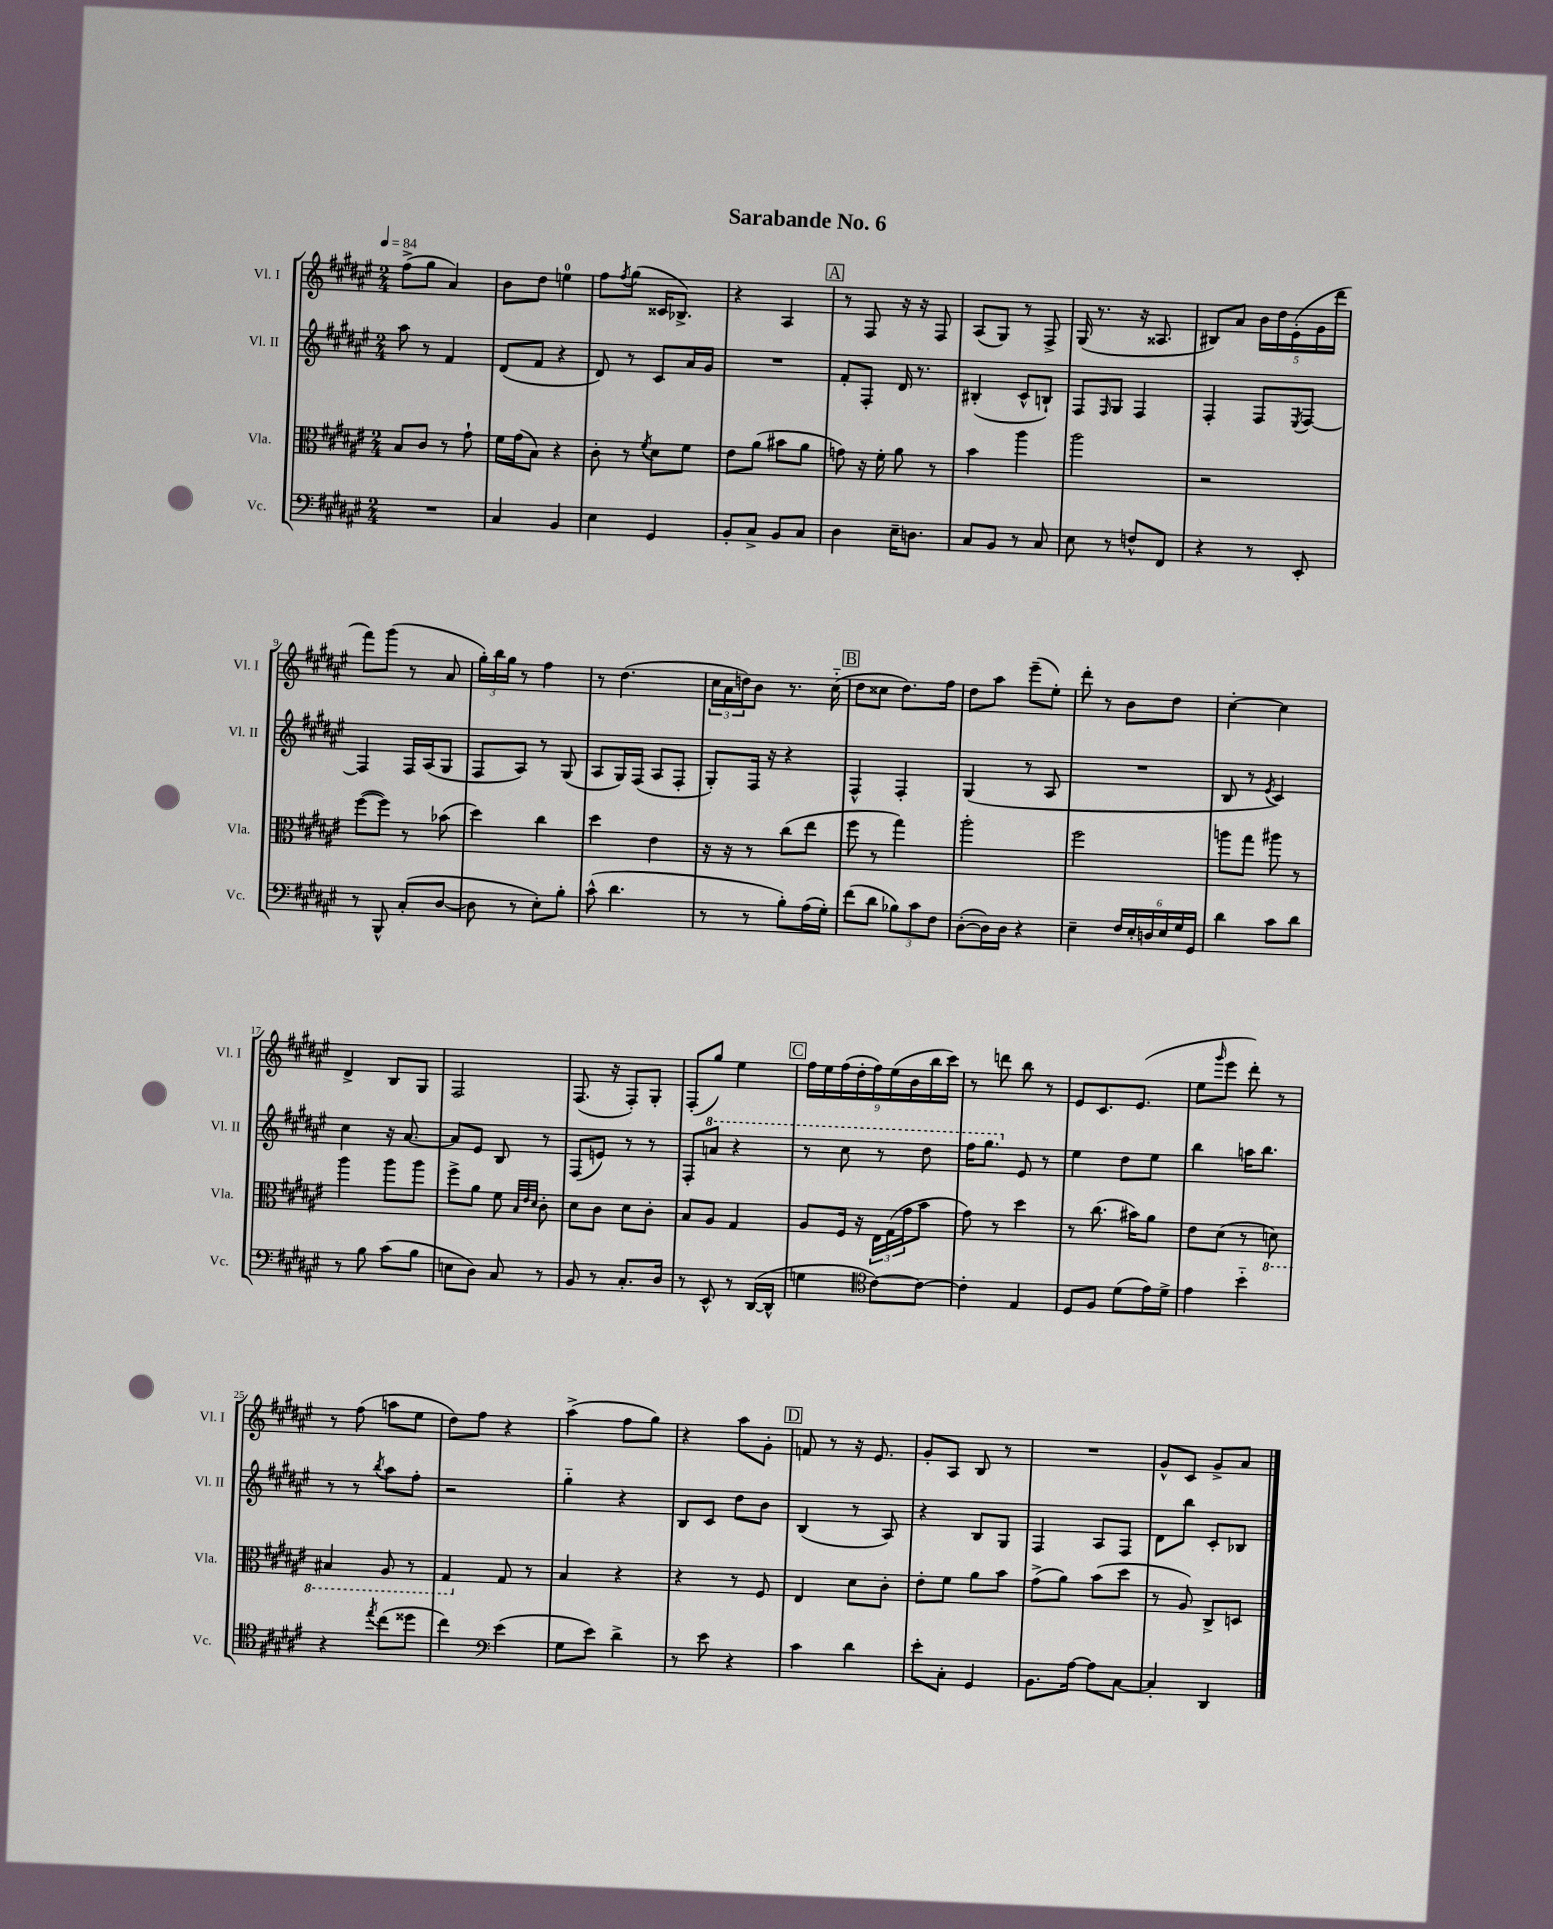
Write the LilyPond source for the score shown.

\header { title = "Sarabande No. 6" }
<<
\new StaffGroup <<
\new Staff = "s0" \with { instrumentName = "Vl. I" shortInstrumentName = "Vl. I" } {
    \clef treble \key fis \major \numericTimeSignature \time 2/4 \tempo 4 = 84
    fis''8->( gis''8 ais'4) |
    b'8 dis''8 e''4-0 |
    fis''8 \acciaccatura { fis''8 } gis''8( cisis'16 bes8.->) |
    r4 ais4 |
    \mark \markup { \box "A" } r8 fis8 r16 r16 fis8 |
    ais8( gis8) r8 fis8-> |
    gis16( r8. r16 aisis8. |
    bis8) ais'8 \tuplet 5/4 { b'16 dis''16 eis'16-.( gis'16 dis'''16 } |
    fis'''8) gis'''8( r8 ais'8 |
    \tuplet 3/2 { gis''16-.) b''16 gis''16 } r8 fis''4 |
    r8 dis''4.( |
    \tuplet 3/2 { cis''16 ais'16 d''16) } b'8 r8. cis''16-_( |
    \mark \markup { \box "B" } dis''8 cisis''8 dis''8.) fis''16 |
    dis''8 ais''8 eis'''8--( eis''8-.) |
    dis'''8-. r8 b'8 dis''8 |
    cis''4~-. cis''4 |
    dis'4-> b8 gis8 |
    fis2 |
    fis8.( r16 fis8-.) gis8-. |
    fis8-.( gis''8) eis''4 |
    \mark \markup { \box "C" } \tuplet 9/8 { fis''16 eis''16 fis''16( dis''16-. fis''16) eis''16( b'16 b''16 cis'''16) } |
    r8 d'''8 b''8 r8 |
    eis'8 cis'8. eis'8.( |
    eis''8 \grace { gis'''16 } eis'''8 dis'''8-.) r8 |
    r8 fis''8( a''8 eis''8 |
    dis''8) fis''8 r4 |
    ais''4->( fis''8 gis''8) |
    r4 ais''8 gis'8-. |
    \mark \markup { \box "D" } f'8 r8 r16 eis'8. |
    gis'8-. ais8 b8 r8 |
    R2 |
    gis'8-^ cis'8 gis'8-> ais'8 \bar "|." |
}
\new Staff = "s1" \with { instrumentName = "Vl. II" shortInstrumentName = "Vl. II" } {
    \clef treble \key fis \major \numericTimeSignature \time 2/4
    ais''8 r8 fis'4 |
    dis'8( fis'8 r4 |
    dis'8) r8 cis'8 ais'16 gis'16 |
    R2 |
    \mark \markup { \box "A" } fis'8-. fis8-. dis'16 r8. |
    bis4-.( cis'8-^ b8-!) |
    fis8 \grace { fis16 } gis8 fis4 |
    fis4-. fis8 \acciaccatura { eis8 } fis8~ |
    fis4 fis16 ais16( gis8 |
    fis8 ais8) r8 gis8( |
    ais8 gis16) fis16( ais8 fis8-. |
    gis8-.) fis16 r16 r4 |
    \mark \markup { \box "B" } fis4-^ fis4-. |
    gis4( r8 ais8 |
    R2 |
    b8 r8 \acciaccatura { eis'8 } cis'4) |
    cis''4 r16 ais'8.~ |
    ais'8 eis'8 b8 r8 |
    fis8( e'8) r8 r8 |
    fis8-. \ottava #1 a''8 r4 |
    \mark \markup { \box "C" } r8 cis'''8 r8 dis'''8 |
    fis'''16 gis'''8. \ottava #0 eis'8 r8 |
    eis''4 dis''8 eis''8 |
    b''4 a''16 b''8. |
    r8 r8 \acciaccatura { b''8 } ais''8 fis''8-. |
    r2 |
    gis''4-_ r4 |
    b8 cis'8 dis''8 b'8 |
    \mark \markup { \box "D" } b4( r8 ais8) |
    r4 b8 gis8 |
    fis4 ais8 fis8 |
    dis'8 b''8 cis'8-. bes8 \bar "|." |
}
\new Staff = "s2" \with { instrumentName = "Vla." shortInstrumentName = "Vla." } {
    \clef alto \key fis \major \numericTimeSignature \time 2/4
    b8 cis'8 r8 gis'8-! |
    fis'16 gis'16( b8) r4 |
    cis'8-. r8 \acciaccatura { fis'8 } dis'8 fis'8 |
    eis'8 ais'8( bis'8 ais'8 |
    \mark \markup { \box "A" } g'8) r16 fis'16-. ais'8 r8 |
    b'4 ais''4 |
    ais''2 |
    r2 |
    fis''8~( fis''8) r8 bes'8( |
    dis''4) cis''4 |
    dis''4 eis'4 |
    r16 r16 r8 cis''8( eis''8 |
    \mark \markup { \box "B" } fis''8 r8 gis''4) |
    ais''2-. |
    fis''2 |
    a''8 gis''8 ais''8 r8 |
    ais''4 ais''8 ais''8 |
    fis''8-> ais'8 fis'8 \grace { b32 eis'32 dis'32 } cis'8-. |
    dis'8 cis'8 dis'8 cis'8-. |
    b8 ais8 gis4 |
    \mark \markup { \box "C" } ais8 fis16 r16 \tuplet 3/2 { eis16 gis16( gis'16 } b'8 |
    gis'8) r8 dis''4 |
    r8 cis''8.( bis'16) ais'8 |
    eis'8 dis'8( r8 \ottava #-1 d8) |
    bis,4 ais,8 r8 |
    gis,4 \ottava #0 gis8 r8 |
    b4 r4 |
    r4 r8 fis8 |
    \mark \markup { \box "D" } eis4 dis'8 cis'8-. |
    eis'8-. fis'8 ais'8 b'8 |
    gis'8->( ais'8) b'8( dis''8 |
    r8 ais8) cis8-> d8 \bar "|." |
}
\new Staff = "s3" \with { instrumentName = "Vc." shortInstrumentName = "Vc." } {
    \clef bass \key fis \major \numericTimeSignature \time 2/4
    R2 |
    cis4 b,4 |
    eis4 gis,4 |
    b,8-. cis8-> b,8 cis8 |
    \mark \markup { \box "A" } dis4 eis16-- d8. |
    cis8 b,8 r8 cis8 |
    eis8 r8 f8-^ fis,8 |
    r4 r8 eis,8-. |
    r8 b,,8-^ cis8-.( dis8~ |
    dis8 r8 eis8-.) b8-. |
    cis'8-^( dis'4. |
    r8 r8 b8-.) ais16( gis16-.) |
    \mark \markup { \box "B" } fis'8( dis'8 \tuplet 3/2 { bes8) cis'8 fis8 } |
    dis8~-.( dis16) dis16 r4 |
    eis4-- \tuplet 6/4 { fis16 eis16-. d16 eis16 gis16 gis,16 } |
    dis'4 cis'8 dis'8 |
    r8 b8 cis'8( b8 |
    e8 dis8) cis8 r8 |
    b,8 r8 cis8.-. dis16 |
    r8 eis,8-^ r8 dis,16~( dis,16-^ |
    \mark \markup { \box "C" } g4 \clef tenor cis'8~) cis'8~ |
    cis'4-. eis4 |
    dis8 fis8 dis'8( eis'16) dis'16-> |
    eis'4 b'4-_ |
    r4 \acciaccatura { eis''8 } cis''8( disis''8 |
    cis''4) \clef bass eis'4( |
    gis8 eis'8) dis'4-> |
    r8 eis'8 r4 |
    \mark \markup { \box "D" } cis'4 dis'4 |
    eis'8-. cis8-. gis,4 |
    b,8. ais16~ ais8 cis8~ |
    cis4-. dis,4 \bar "|." |
}
>>
>>
